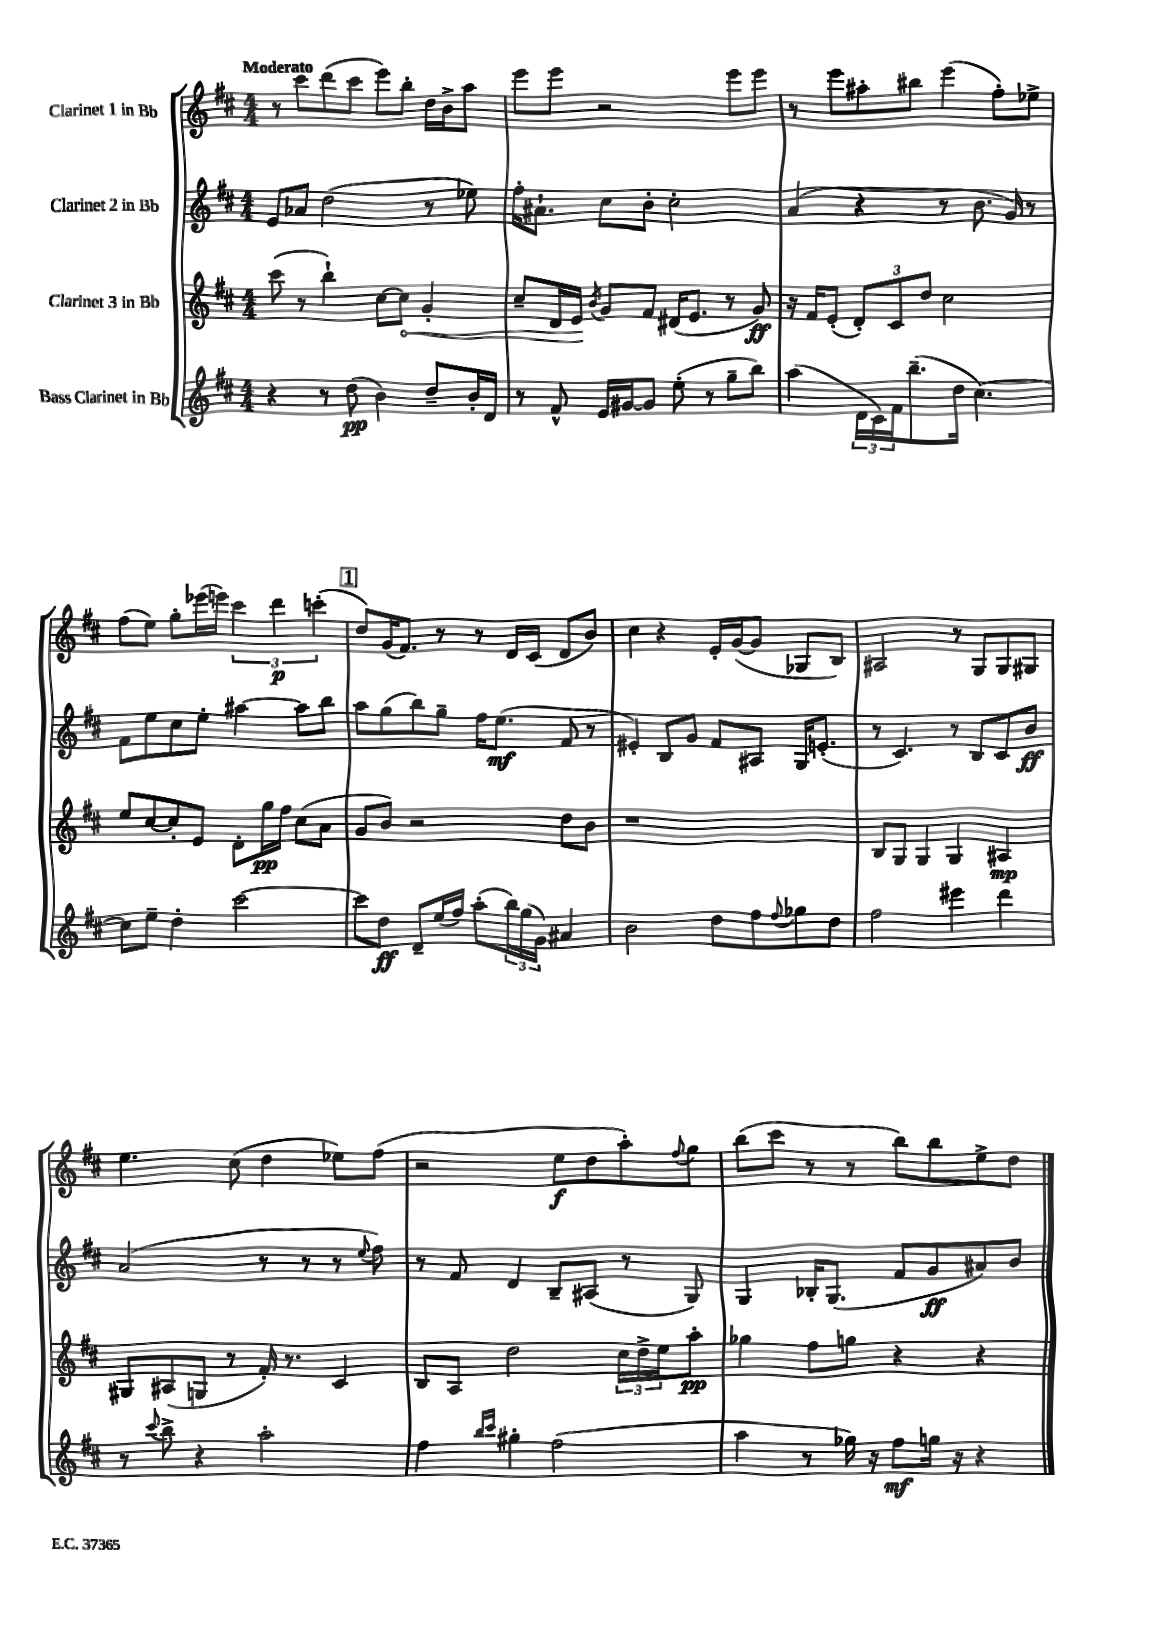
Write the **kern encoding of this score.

**kern	**dynam	**kern	**dynam	**kern	**dynam	**kern	**dynam
*part4	*part4	*part3	*part3	*part2	*part2	*part1	*part1
*staff4	*staff4	*staff3	*staff3	*staff2	*staff2	*staff1	*staff1
*I"Bass Clarinet in Bb	*	*I"Clarinet 3 in Bb	*	*I"Clarinet 2 in Bb	*	*I"Clarinet 1 in Bb	*
*clefG2	*	*clefG2	*	*clefG2	*	*clefG2	*
*k[f#c#]	*	*k[f#c#]	*	*k[f#c#]	*	*k[f#c#]	*
*M4/4	*	*M4/4	*	*M4/4	*	*M4/4	*
=1	=1	=1	=1	=1	=1	=1	=1
!	!	!	!	!	!	!LO:TX:a:B:t=Moderato	!
4r	.	(8ccc#\	.	8e/L	.	8r	.
.	.	8r	.	8a-X/J	.	8ccc#\L	.
8r	.	4bb`\)	.	(2dd\	.	(8ddd\	.
(8dd\	pp	.	.	.	.	8ccc#\J	.
4b\)	.	[8cc#\L	.	.	.	8eee\L)	.
!	!	!	!LO:HP:b	!	!	!	!
.	.	8cc#\J]	<	.	.	8bb'\J	.
8dd~/L	.	4g'/	.	8r	.	16dd\LL	.
.	.	.	.	.	.	16b^\J	.
16b'/L	.	.	.	8ee-X\)	.	8aa\J	.
16d/JJ	.	.	.	.	.	.	.
=2	=2	=2	=2	=2	=2	=2	=2
8r	.	8cc#~/L	.	16ff#'\KL	.	8eee\L	.
.	.	.	.	8.a#X`\J	.	.	.
8f#^^/	.	16d/L	.	.	.	8eee\J	.
.	.	16e/JJ	.	.	.	.	.
.	.	8qb/	.	.	.	.	.
16e/LL	.	8g/L	[	8cc#\L	.	2r	.
[16g#X/J	.	.	.	.	.	.	.
8g#/J]	.	8f#/J	.	8b'\J	.	.	.
(8ee'\	.	(16d#X/KL	.	2cc#'\	.	.	.
.	.	8.e/J	.	.	.	.	.
8r	.	.	.	.	.	.	.
8gg~\L	.	8r	.	.	.	8eee\L	.
8bb\J)	.	8g/)	ff	.	.	8eee\J	.
=3	=3	=3	=3	=3	=3	=3	=3
(4aa\	.	16r	.	(4a/	.	8r	.
.	.	16f#/KL	.	.	.	.	.
.	.	(8e'/J	.	.	.	8eee\L	.
24d\LL	.	12d'/L)	.	4r	.	8aa#X'\	.
24c#\)	.	.	.	.	.	.	.
24f#\J	.	12c#/	.	.	.	.	.
(8.bb~\	.	.	.	.	.	8bb#X\J	.
.	.	12dd/J	.	.	.	.	.
.	.	2cc#\	.	8r	.	(4eee\	.
16dd\Jk	.	.	.	.	.	.	.
[4.cc#\)	.	.	.	8.b\	.	.	.
.	.	.	.	.	.	8ff#'\L)	.
.	.	.	.	16g/)	.	.	.
.	.	.	.	8r	.	8ee-X^\J	.
!!LO:LB:g=z
=4	=4	=4	=4	=4	=4	=4	=4
8cc#\L]	.	8ee/L	.	8f#\L	.	(8ff#\L	.
8ee~\J	.	[8cc#/	.	8ee\	.	8ee\J)	.
4dd'\	.	8cc#'/]	.	8cc#\	.	8gg'\L	.
.	.	8e/J	.	8ee'\J	.	(16eee-X\L	.
.	.	.	.	.	.	16eeen\JJ)	.
[2ccc#\	.	8d'\L	.	[4aa#X\	.	6ccc#\	.
.	.	16gg\L	pp	.	.	.	.
.	.	.	.	.	.	6ddd\	p
.	.	16ff#\JJ	.	.	.	.	.
.	.	(8cc#\L	.	8aa#\L]	.	.	.
.	.	.	.	.	.	(6cccn'\	.
.	.	8a\J	.	8bb\J	.	.	.
!!LO:REH:place=s1:t=1
=5	=5	=5	=5	=5	=5	=5	=5
8ccc#\L]	.	8g/L	.	8aa\L	.	8dd/L)	.
8dd\J	ff	8b/J)	.	(8gg\	.	(16g/K	.
.	.	.	.	.	.	8.f#/J)	.
8d~/L	.	2r	.	8bb\)	.	.	.
(16ee/L	.	.	.	8gg~\J	.	8r	.
16ff#/JJ)	.	.	.	.	.	.	.
(8aa'\L	.	.	.	16ff#\KL	.	8r	.
.	.	.	.	(8.ee\J	mf	.	.
24bb\L)	.	.	.	.	.	16d/LL	.
(24gg\	.	.	.	.	.	.	.
.	.	.	.	.	.	(16c#/JJ	.
24g\JJ)	.	.	.	.	.	.	.
4a#X/	.	8dd\L	.	8f#/	.	8d/L	.
.	.	8b\J	.	8r	.	8b/J)	.
=6	=6	=6	=6	=6	=6	=6	=6
2b\	.	1r	.	4e#X'/)	.	4cc#\	.
.	.	.	.	8B/L	.	4r	.
.	.	.	.	8g/J	.	.	.
8dd\L	.	.	.	8f#/L	.	16e'/LL	.
.	.	.	.	.	.	([16g/J	.
8ff#\	.	.	.	8A#X/J	.	8g/J]	.
8qqff#/	.	.	.	.	.	.	.
8gg-X\	.	.	.	16G/KL	.	8G-X/L	.
.	.	.	.	(8.en'/J	.	.	.
8dd\J	.	.	.	.	.	8B/J)	.
=7	=7	=7	=7	=7	=7	=7	=7
2ff#\	.	8B/L	.	8r	.	2A#X/	.
.	.	8G/J	.	4.c#/)	.	.	.
.	.	4G/	.	.	.	.	.
4eee#X\	.	4G/	.	8r	.	8r	.
.	.	.	.	8B/L	.	8G/L	.
4ddd\	.	4A#X/	mp	8c#/	.	8G/	.
.	.	.	.	8b/J	ff	8G#X/J	.
!!LO:LB:g=z
=8	=8	=8	=8	=8	=8	=8	=8
8r	.	8G#X/L	.	(2a/	.	4.ee\	.
8qqccc#/	.	.	.	.	.	.	.
8bb^\	.	(8A#X/	.	.	.	.	.
4r	.	8Gn/J	.	.	.	.	.
.	.	8r	.	.	.	(8cc#\	.
2aa'\	.	16f#'/)	.	8r	.	4dd\	.
.	.	8.r	.	.	.	.	.
.	.	.	.	8r	.	.	.
.	.	4c#/	.	8r	.	8ee-X\L)	.
.	.	.	.	8qqee/	.	.	.
.	.	.	.	8ff#\)	.	(8ff#\J	.
=9	=9	=9	=9	=9	=9	=9	=9
4ff#\	.	8B/L	.	8r	.	2r	.
.	.	8A/J	.	8f#/	.	.	.
16qqbb/LL	.	.	.	.	.	.	.
16qqccc#/JJ	.	.	.	.	.	.	.
4gg#X'\	.	2dd\	.	4d/	.	.	.
(2ff#\	.	.	.	8B~/L	.	8ee\L	f
.	.	.	.	(8A#X/J	.	8dd\	.
.	.	24cc#\LL	.	8r	.	8aa'\)	.
.	.	24dd^\	.	.	.	.	.
.	.	24ee\J	.	.	.	.	.
.	.	.	.	.	.	8qqff#/	.
.	.	8aa'\J	pp	8G/)	.	8gg\J	.
=10	=10	=10	=10	=10	=10	=10	=10
4aa\	.	4gg-X\	.	4G/	.	(8bb\L	.
.	.	.	.	.	.	8ccc#\J	.
8r	.	8ff#\L	.	16B-X'/KL	.	8r	.
.	.	.	.	(8.G/J	.	.	.
16gg-X\)	.	8ggn\J	.	.	.	8r	.
16r	.	.	.	.	.	.	.
8ff#\L	mf	4r	.	8f#/L	.	8bb\L)	.
16ggn\Jk	.	.	.	8g/	ff	8bb\	.
16r	.	.	.	.	.	.	.
4r	.	4r	.	8a#X/)	.	8ee^\	.
.	.	.	.	8b/J	.	8dd\J	.
==	==	==	==	==	==	==	==
*-	*-	*-	*-	*-	*-	*-	*-
